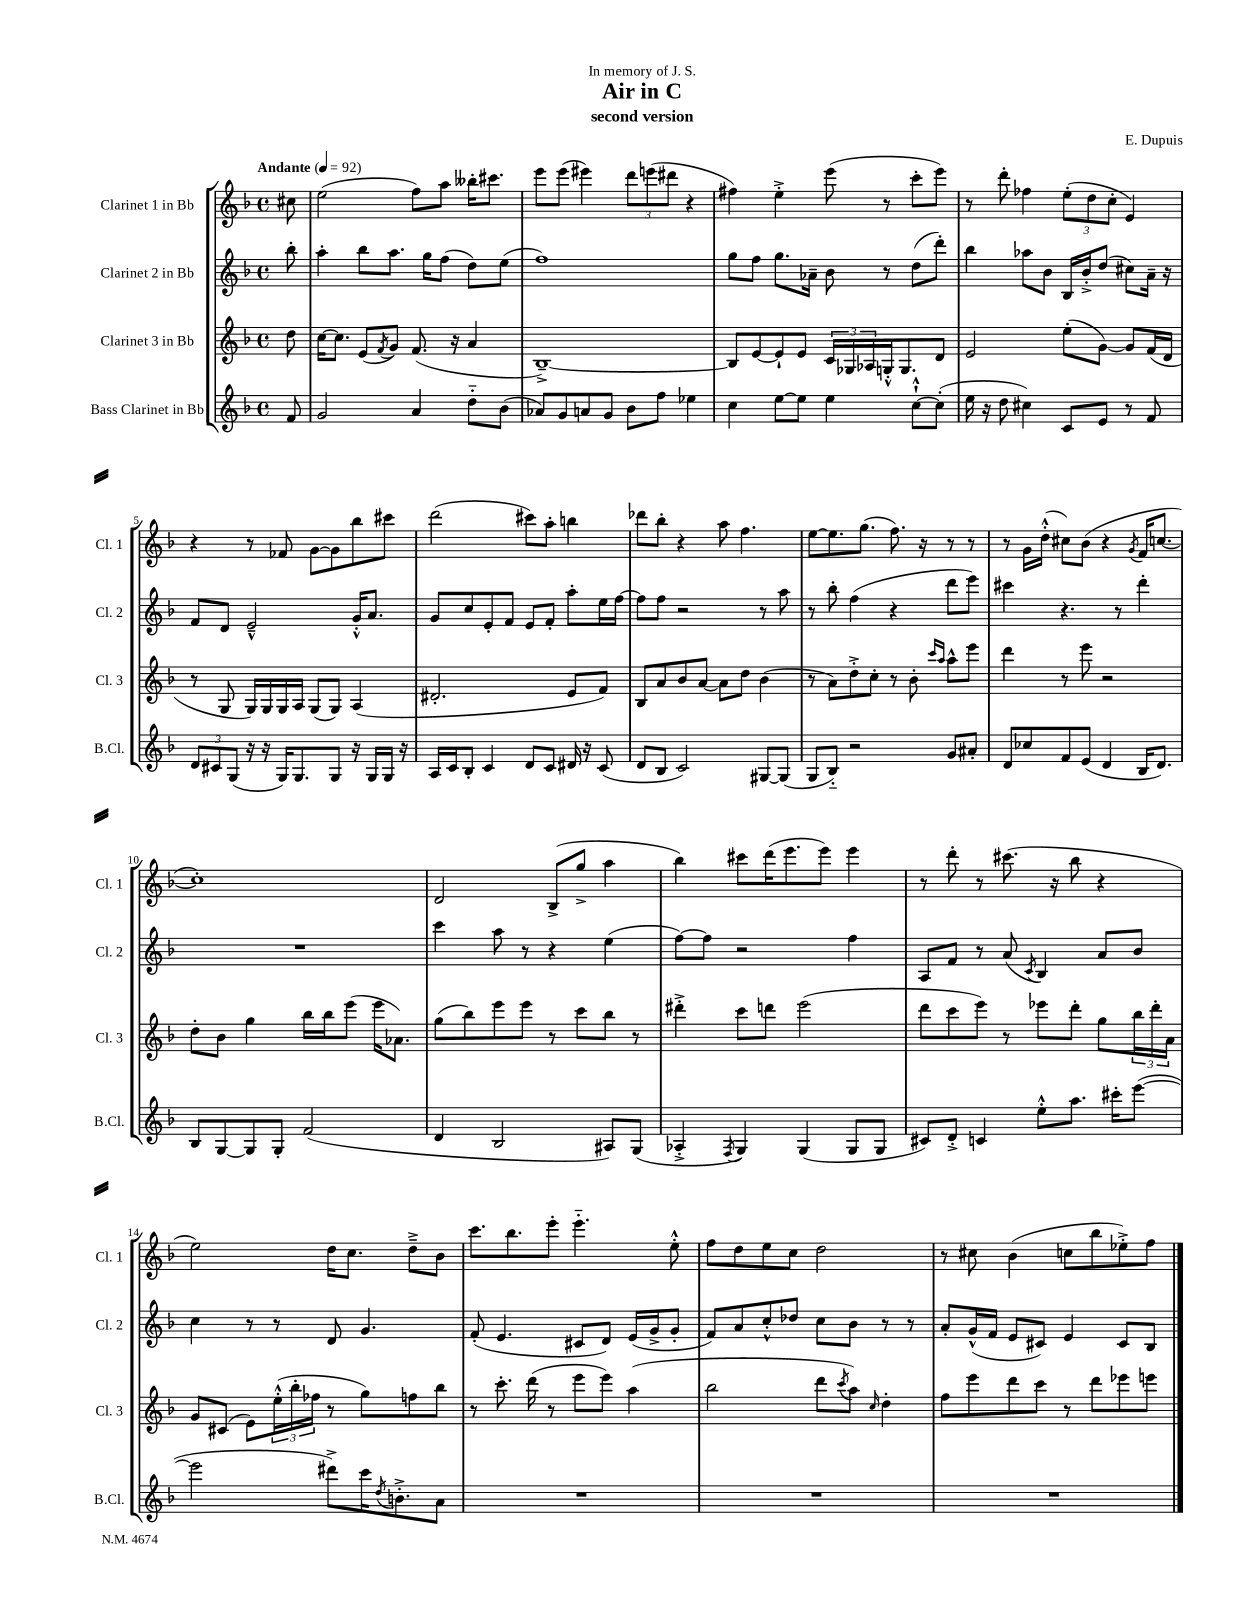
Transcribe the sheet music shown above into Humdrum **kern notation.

**kern	**kern	**kern	**kern
*staff4	*staff3	*staff2	*staff1
*clefG2	*clefG2	*clefG2	*clefG2
*k[b-]	*k[b-]	*k[b-]	*k[b-]
*M4/4	*M4/4	*M4/4	*M4/4
*met(c)	*met(c)	*met(c)	*met(c)
*MM92	*MM92	*MM92	*MM92
8f	8dd	8bb-'	8cc#
=	=	=	=
2g	[16cc	4aa'	(2ee
.	8.cc]	.	.
.	(8e	8bb-	.
.	8qf	.	.
.	8g)	8.aa	.
4a	(8.f	.	8ff)
.	.	16gg	.
.	.	(8ff	8aa
.	16r	.	.
8dd'~	4a	8dd)	16bb--'
.	.	.	8.ccc#
(8b-	.	(8ee	.
=	=	=	=
8a-)	[1B-~^)	1ff)	8eee
8g	.	.	(8eee
8a	.	.	4eee#)
8g	.	.	.
8b-	.	.	12ddd
.	.	.	(12eee
8ff	.	.	.
.	.	.	12ddd#
4ee-	.	.	4r
=	=	=	=
4cc	8B-]	8gg	4ff#)
.	[8e	8ff	.
[8ee	8e`]	8.gg	4ee'^
8ee]	8e	.	.
.	.	16a-~	.
4ee	24c	8b-	(8eee
.	24G-	.	.
.	24A-	.	.
.	16G'^^	8r	8r
.	8.G	.	.
[8cc`^^	.	(8dd	8ccc'
(8cc']	8d	8ddd')	8eee)
=	=	=	=
16ee	2e	4bb-	8r
16r	.	.	.
8dd	.	.	8ddd'
4cc#)	.	8aa-	4ff-
.	.	8b-	.
8c	(8ee'	16B-	(12ee'
.	.	16b-'^	.
.	.	.	12dd
8e	[8g)	(8dd	.
.	.	.	12cc'
8r	8g]	8cc#)	4e)
8f	(16f	16a~	.
.	16d	16r	.
=	=	=	=
12d	8r	8f	4r
12c#	.	.	.
.	8G	8d	.
(12G	.	.	.
16r	16G)	2e~^^	8r
16r	16G	.	.
16G)	16G	.	8f-
8.G	16A	.	.
.	(8G	.	[8g
8G	8G)	.	8g]
16r	(4A	16g'^^	8bb-
16G	.	8.a	.
16G	.	.	8ccc#
16r	.	.	.
=	=	=	=
16A	2.d#'	8g	(2ddd
16c	.	.	.
8B-'	.	8cc	.
4c	.	8e'	.
.	.	8f	.
8d	.	8e	8ccc#)
8c	.	8f'	8aa'
16d#	8e	8aa'	4bb
16r	.	.	.
(8c	8f)	16ee	.
.	.	[16ff	.
=	=	=	=
8d	8B-	8ff]	8ddd-
8B-	8a	8ff	8bb-'
2c)	8b-	2r	4r
.	[8a	.	.
.	8a]	.	8aa
.	8dd	.	4.ff
[8G#	(4b-	8r	.
(8G#]	.	8aa	.
=	=	=	=
8G	8r	8r	[8ee
8B-'~)	8a)	8bb-'	8.ee]
2r	8dd'^	(4ff	.
.	.	.	(8.gg
.	8cc'	.	.
.	8r	4r	8.ff)
.	8b-'	.	.
.	.	.	16r
.	16qqccc	.	.
.	16qqaa	.	.
8g	8aa^^	8ddd	8r
8a#'	8eee	8eee)	8r
=	=	=	=
8d	4ddd	4ccc#	8r
8cc-	.	.	16g
.	.	.	(16dd'^^
8f	8r	4.r	8cc#)
(8e	8eee	.	(8b-
4d	2r	.	4r
.	.	8r	.
.	.	.	8qg
16B-	.	4ddd'	16f
8.d)	.	.	[8.cc
=	=	=	=
8B-	8dd'	1r	1cc'])
[8G	8b-	.	.
8G]	4gg	.	.
8G'	.	.	.
(2f	16bb-	.	.
.	16bb-	.	.
.	(8eee	.	.
.	16eee	.	.
.	8.a-)	.	.
=	=	=	=
4d	(8gg	4ccc	2d
.	8bb-)	.	.
2B-	8eee	8aa	.
.	8eee	8r	.
.	8r	4r	(8B-^
.	8ccc	.	8gg^
8A#)	8bb-	(4ee	4aa
(8G	8r	.	.
=	=	=	=
4A-'^	4ddd#'^	[8ff)	4bb-)
.	.	8ff]	.
8qF	.	.	.
4G)	8ccc	2r	8ccc#
.	8ddd	.	(16ddd
.	.	.	8.eee
(4G	(2eee	.	.
.	.	.	8eee)
8G	.	4ff	4eee
8G	.	.	.
=	=	=	=
8c#)	8ddd	8A	8r
8d'^	8ccc	8f	8ddd'
4c	8eee)	8r	8r
.	8r	(8a	(8.ccc#
.	.	8qc	.
8ee'^^	8eee-	4B-)	.
.	.	.	16r
8.aa	8ddd'	.	8bb-
.	8gg	8a	4r
16ccc#'	.	.	.
([8eee	24bb-	8b-	.
.	24ddd'	.	.
.	24a	.	.
=	=	=	=
2eee]	8g	4cc	2ee)
.	(8c#	.	.
.	8e)	8r	.
.	(24ee'^^	8r	.
.	24bb-'	.	.
.	24ff-	.	.
8ddd#^)	8r	8d	16dd
.	.	.	8.cc
16ccc	8gg)	4.g	.
8qdd	.	.	.
8.b'^	.	.	.
.	8ff	.	8dd~^
8a	8bb-	.	8b-
=	=	=	=
1r	8r	(8f'	8.ccc
.	8.ccc'	4.e	.
.	.	.	8.bb-
.	(16ddd	.	.
.	8r	.	8eee'
.	8eee	8c#	4.eee'~
.	8eee)	8d)	.
.	(4aa	(16e	.
.	.	16g^	.
.	.	8g'	8ee'^^
=	=	=	=
1r	2bb-	8f)	8ff
.	.	8a	8dd
.	.	8cc'^^	8ee
.	.	8dd-	8cc
.	8ddd	8cc	2dd
.	8qccc	.	.
.	8aa)	8b-	.
.	16qqcc	.	.
.	4dd'	8r	.
.	.	8r	.
=	=	=	=
1r	8ff	8a'	8r
.	8eee	(16g^^	8cc#
.	.	16f	.
.	8ddd	8e	(4b-
.	8ccc	8c#)	.
.	8r	4e	8cc
.	8ddd	.	8bb-
.	8eee-	8c#	8ee-'^)
.	8eee	8B-	8ff
==	==	==	==
*-	*-	*-	*-
